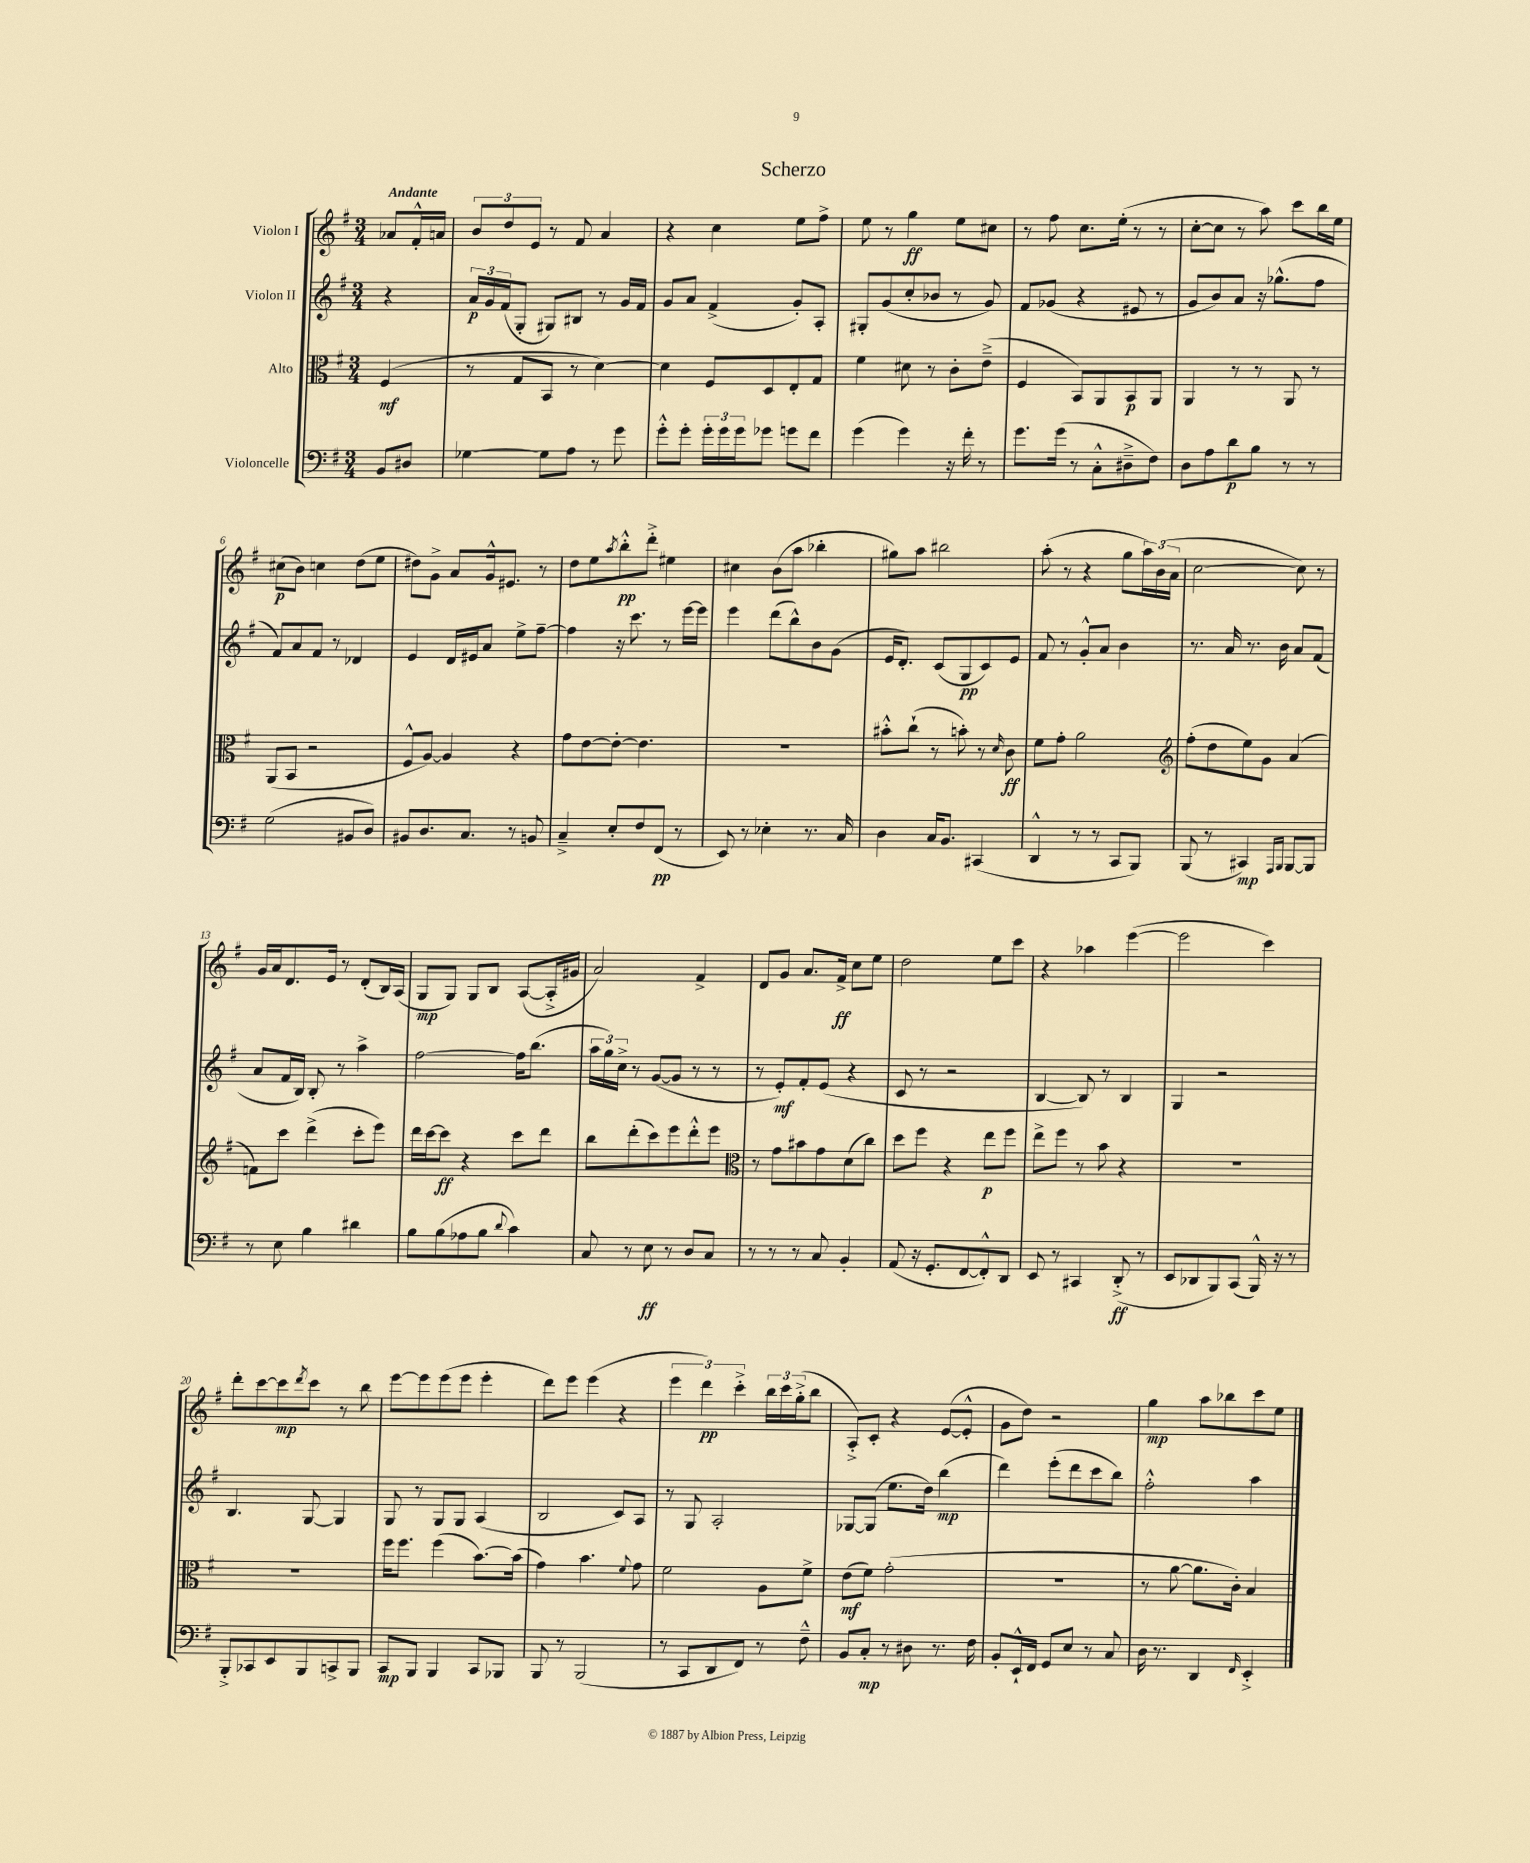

**kern	**kern	**kern	**kern
*staff4	*staff3	*staff2	*staff1
*clefF4	*clefC3	*clefG2	*clefG2
*k[f#]	*k[f#]	*k[f#]	*k[f#]
*M3/4	*M3/4	*M3/4	*M3/4
8BB/L	(4F#/	4r	8a-/L
8D#/J	.	.	16f#'^^/L
.	.	.	16a/JJ
=	=	=	=
[4G-\	8r	24a/LL	12b/L
.	.	24g/	.
.	.	(24f#/J	12dd/
.	8G/L	8G'/J	.
.	.	.	12e/J
8G-\]L	8BB/J	8G#/L)	8r
8A\J	8r	8B#/J	8f#/
8r	[4d\)	8r	4a/
8g\	.	16g/LL	.
.	.	16f#/JJ	.
=	=	=	=
8g'^^\L	4d\]	8g/L	4r
8g'\J	.	8a/J	.
24g'\LL	8F#/L	(4f#^/	4cc\
24g\	.	.	.
24g\J	.	.	.
8g-\J	8D/	.	.
8g\L	8E'/	8g'/L)	8ee\L
8f#\J	8G/J	8A'/J	8ff#^\J
=	=	=	=
(4g\	4f#\	8G#'/L	8ee\
.	.	(8g/	8r
4g\)	8d#\	8cc'/	4gg\
.	8r	8b-/J	.
16r	8c'\L	8r	8ee\L
16f#'\	.	.	.
8r	(8e~^\J	8g/)	8cc#\J
=	=	=	=
8.g\L	4F#/	8f#/L	8r
.	.	(8g-/J	8ff#\
(16g\Jk	.	.	.
8r	8BB/L)	4r	8.cc\L
8C'^^\L	8AA/	.	.
.	.	.	(16ee'\Jk
8D#~^\	8BB/	8e#/	8r
8F#\J)	8AA/J	8r	8r
=	=	=	=
8D\L	4AA/	8g/L	[8cc'\L
8A\	.	8b/)	8cc\]J
8d\	8r	8a/J	8r
8B\J	8r	16r	8aa\)
.	.	(8.gg-^^\L	.
8r	8AA/	.	8ccc\L
8r	8r	8ff#\J	16bb\L
.	.	.	16ee\JJ
=	=	=	=
(2G\	(8AA/L	8f#/L)	(8cc#\L
.	8BB/J	8a/	8b\J)
.	2r	8f#/J	4cc\
.	.	8r	.
8BB#/L	.	4d-/	(8dd\L
8D/J)	.	.	8ee\J
=	=	=	=
8BB#/L	8F#^^/L	4e/	8dd#\L)
8.D/	[8A/J)	.	8g^\J
.	4A/]	16d/LL	8a/L
8.C/J	.	16e#/J	.
.	.	8a/J	16g^^/k
.	.	.	8.e#/J
8r	4r	8ee^\L	.
8BB/	.	[8ff#~\J	8r
=	=	=	=
4C~^/	8g\L	4ff#\]	8dd\L
.	[8e\	.	8ee\
.	.	.	8qaa/
8E'/L	8e'\_J	16r	8bb'^^\
.	.	8.ccc\	.
8F#/	4.e\]	.	8ddd'^\J
(8FF#/J	.	8r	4ee#\
8r	.	[16eee\LL	.
.	.	16eee\]JJ	.
=	=	=	=
8EE/)	2.r	4eee\	4cc#\
8r	.	.	.
4E-'\	.	(8ddd\L	(8b\L
.	.	8bb^^\)	8aa\J
8.r	.	8b\	4bb-'\
.	.	(8g\J	.
16C/	.	.	.
=	=	=	=
4D\	8b#'^^\L	16e/LK	8gg#\L)
.	.	8.d'/J)	.
.	(8cc`\J	.	8aa\J
16C/LK	8r	(8c/L	2bb#\
8.BB/J	.	.	.
.	8b'\)	8G/	.
(4CC#/	8r	8c/)	.
.	16qqd/	.	.
.	8c\	8e/J	.
=	=	=	=
4DD^^/	8f#\L	8f#/	(8aa'\
.	8g'\J	8r	8r
8r	2a\	8g'^^/L	4r
8r	.	8a/J	.
8CC/L	.	4b\	8gg\L
8BBB/J)	.	.	24aa\L)
.	.	.	(24b\
.	.	.	24a\JJ
=	=	=	=
*	*clefG2	*	*
(8BBB/	(8ff#'\L	8.r	[2cc\
8r	8dd\	.	.
.	.	16a/	.
4CC#/)	8ee\)	8.r	.
.	8g\J	.	.
.	.	16b\	.
16qqAAA/LL	.	.	.
16qqBBB/JJ	.	.	.
[8BBB/L	(4a/	8a/L	8cc\])
8BBB/]J	.	(8f#/J	8r
=	=	=	=
8r	8f\L)	8a/L	16g/LL
.	.	.	16a/J
8E\	8ccc\J	16f#/L	8.d/
.	.	16B/JJ)	.
4B\	(4ddd^\	8B'/	.
.	.	.	16e/Jk
.	.	8r	8r
4d#\	8ccc'\L	4aa^\	(8d'/L
.	8eee\J)	.	16B/L)
.	.	.	(16A/JJ
=	=	=	=
8B\L	16ddd\LL	[2ff#\	8G/L
.	[16ccc\J	.	.
(8B\	8ccc\]J	.	8G/J)
8A-\	4r	.	8G/L
8B\J	.	.	8B/J
8qqd/	.	.	.
4c\)	8ccc\L	16ff#\]LK	([8A/L
.	.	(8.bb\J	.
.	8ddd\J	.	16A'^/]L
.	.	.	16g#/JJ
=	=	=	=
8C/	8bb\L	24aa\LL	2a/)
.	.	24gg\)	.
.	.	24cc^\JJ	.
8r	(8ddd'\	8r	.
8E\	8ccc\)	([8g/L	.
8r	8eee\	8g/]J	.
8D/L	8ddd'^^\	8r	4f#^/
8C/J	8eee\J	8r	.
=	=	=	=
*	*clefC3	*	*
8r	8r	8r	8d/L
8r	8g\L	8e'/L)	8g/J
8r	8b#\	8f#'/	8.a/L
8C/	8g\	(8e/J	.
.	.	.	16f#^/Jk
4BB'/	(8d\	4r	8cc\L
.	8cc\J)	.	8ee\J
=	=	=	=
(8AA/	8dd\L	8c/	2dd\
16r	8ff#\J	8r	.
8.GG'/L	.	.	.
.	4r	2r	.
[8FF#/	.	.	.
8FF#'^^/])	8ee\L	.	8ee\L
8DD/J	8ff#\J	.	8ccc\J
=	=	=	=
8EE/	8ee^\L	[4B/	4r
8r	8ff#\J	.	.
4CC#/	8r	8B/])	4aa-\
.	8b\	8r	.
(8DD'^/	4r	4B/	([4eee\
8r	.	.	.
=	=	=	=
8EE/L	2.r	4G/	2eee\]
8DD-/	.	.	.
8BBB/)	.	2r	.
(8CC/J	.	.	.
16BBB^^/)	.	.	4ccc\)
16r	.	.	.
8r	.	.	.
=	=	=	=
8BBB'^/L	2.r	4.B/	8ddd'\L
8CC-/	.	.	[8ccc\
8EE/	.	.	8ccc\]
.	.	.	8qddd/
8BBB/	.	[8G/	8ccc\J
8CC^/	.	4G/]	8r
8BBB/J	.	.	8bb\
=	=	=	=
8CC/L	16ff#\LK	8G/	[8eee\L
.	8.ff#\J	.	.
8BBB/J	.	8r	8eee\]
4BBB/	(4ff#\	8G/L	(8eee\
.	.	8G/J	8eee\J
8CC/L	[8.b\L)	(4A/	4eee'\
8BBB-/J	.	.	.
.	(16b\]Jk	.	.
=	=	=	=
8BBB/	4g\)	2B/	8ddd\L)
8r	.	.	8eee\J
(2BBB/	4.b\	.	(4eee\
.	.	8c/L)	4r
.	8qqf#/	.	.
.	8g\	8A/J	.
=	=	=	=
8r	2f#\	8r	6eee\
8CC/L	.	8G/	.
.	.	.	6ddd\)
8DD/	.	2A'/	.
.	.	.	6ccc'^\
8FF#/J)	.	.	.
8r	8A\L	.	24bb\LL
.	.	.	24ccc\
.	.	.	(24gg'^\J
8F#~^^\	8f#^\J	.	8bb\J
=	=	=	=
8BB/L	(8e\L	[8G-/L	8A'^/L)
8C'/J	8f#\J)	(8G-/]J	8c'/J
8r	(2g'\	8.ee\L	4r
8D#\	.	.	.
.	.	16dd\Jk)	.
8.r	.	(4bb\	([8e/L
.	.	.	8e'^^/]J
16F#\	.	.	.
=	=	=	=
8BB'/L	2.r	4ddd\)	8g\L
16EE`^^/L	.	.	8dd\J)
16FF#/JJ	.	.	.
8GG/L	.	(8eee'\L	2r
8E/J	.	8ddd\	.
8r	.	8ccc\	.
8C/	.	8bb\J)	.
=	=	=	=
16D\	8r	2ff#'^^\	4gg\
8.r	.	.	.
.	[8a\	.	.
4DD/	8.a\]L	.	8aa\L
.	.	.	8bb-\
.	16c'\Jk)	.	.
16qqFF#/	.	.	.
4EE'^/	4B/	4aa\	8ccc\
.	.	.	8ee\J
==	==	==	==
*-	*-	*-	*-
